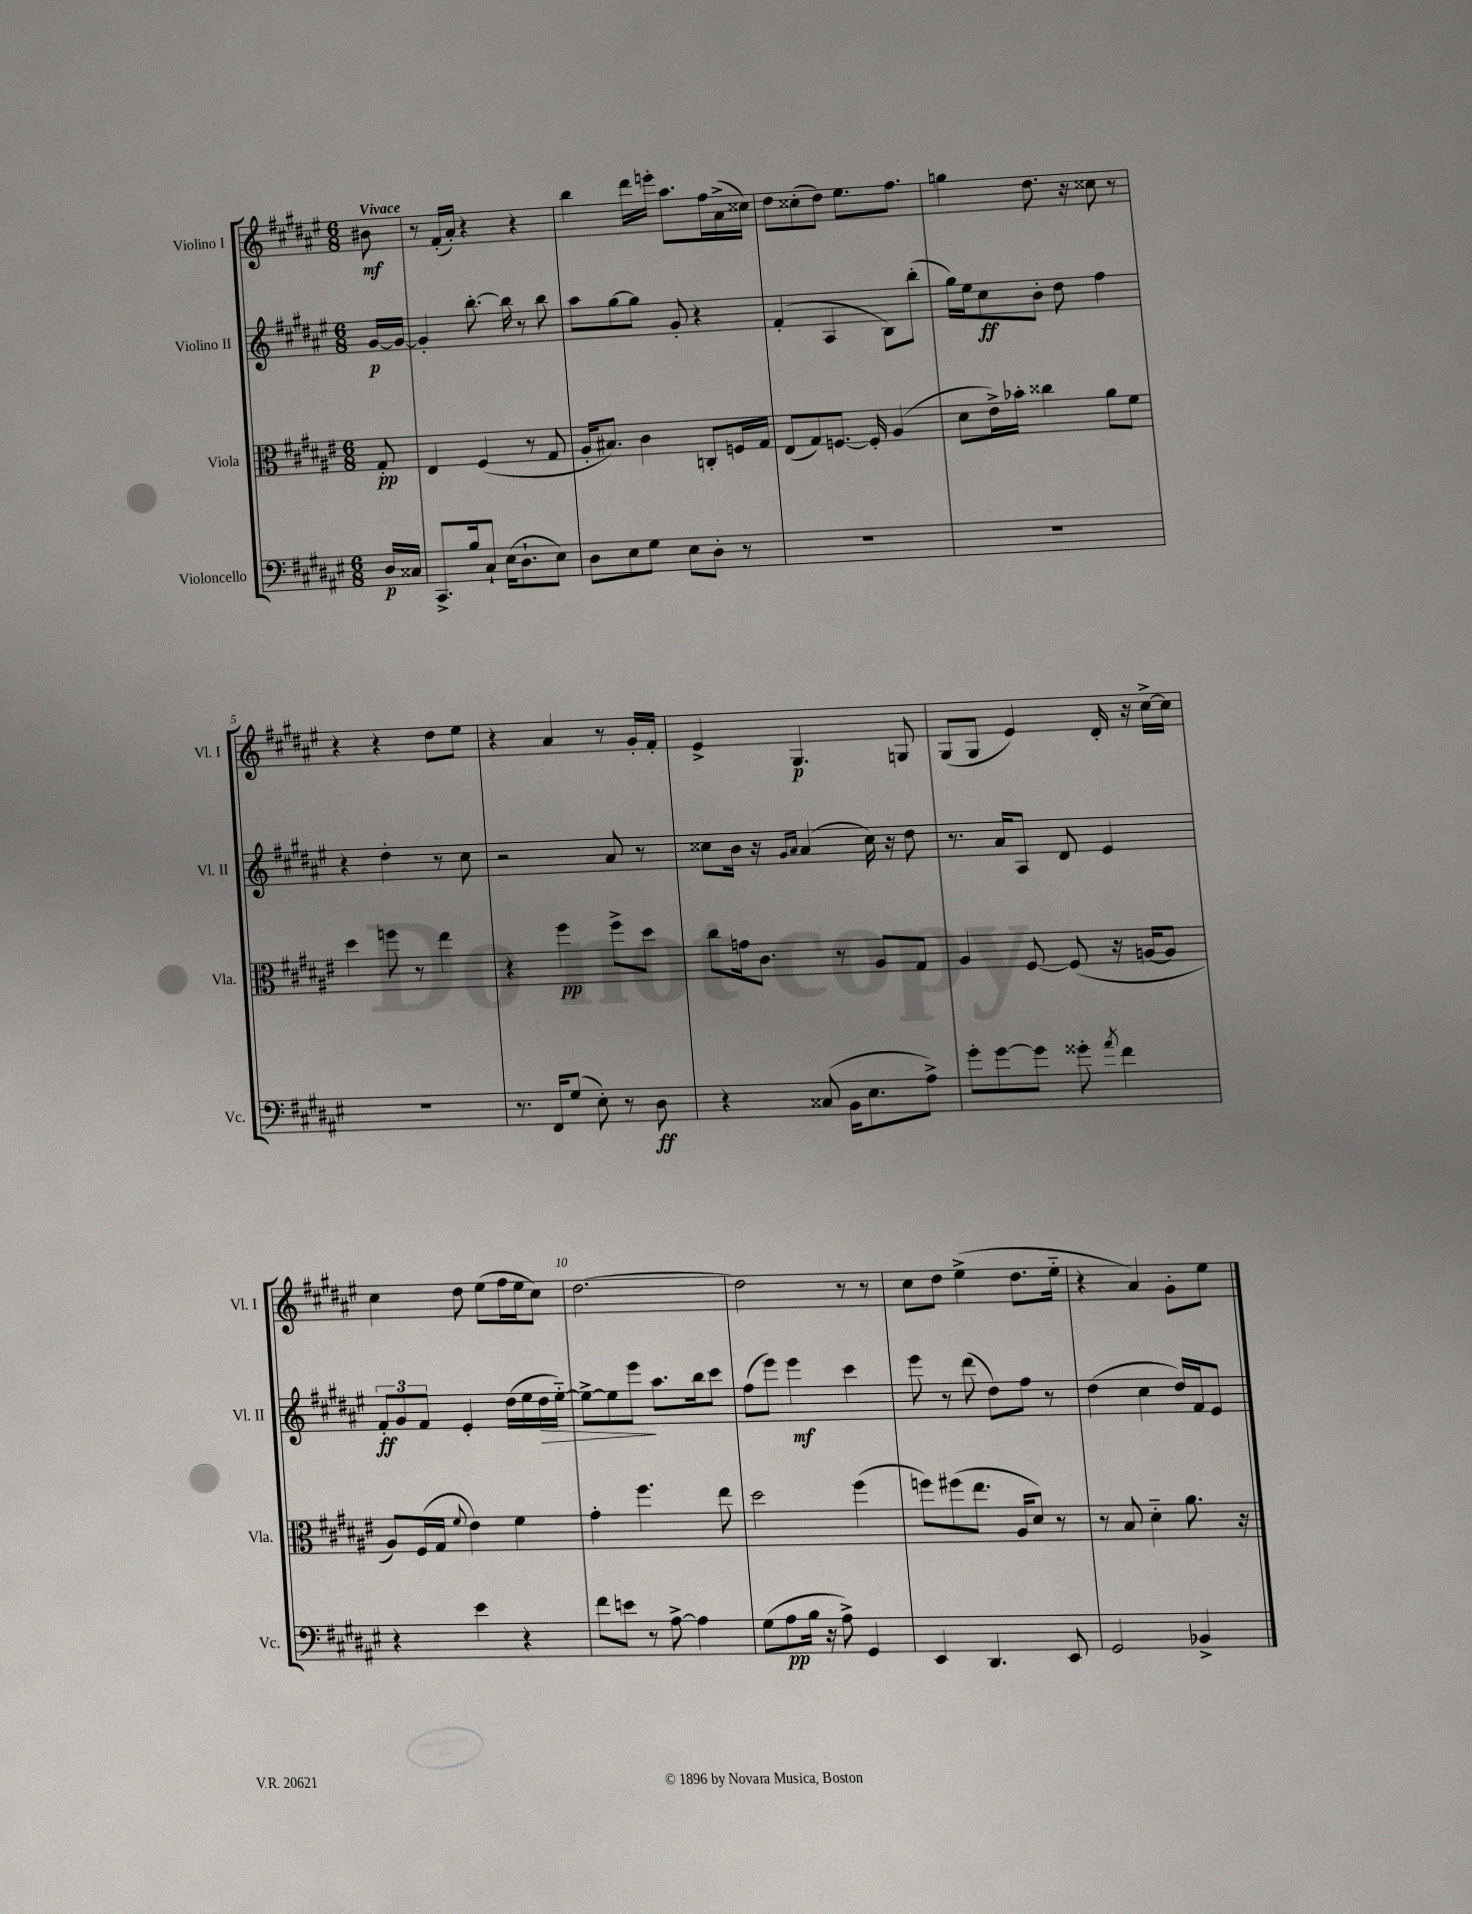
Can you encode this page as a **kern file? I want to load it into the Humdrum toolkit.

**kern	**kern	**kern	**kern
*staff4	*staff3	*staff2	*staff1
*clefF4	*clefC3	*clefG2	*clefG2
*k[f#c#g#d#a#e#]	*k[f#c#g#d#a#e#]	*k[f#c#g#d#a#e#]	*k[f#c#g#d#a#e#]
*M6/8	*M6/8	*M6/8	*M6/8
16D#	8G#'	[16g#	8b#
16C##	.	16g#_	.
=	=	=	=
8.CC#^	4E#	4g#']	8r
.	.	.	(16f#'
16B	.	.	16a#')
8C#`	(4F#	[8.bb'	4r
(16E#	.	.	.
8.D#`	.	16bb]	.
.	8r	8r	4r
8E#)	8G#	8bb	.
=	=	=	=
8D#	16A#'	8aa#	4bb
.	8.B#)	.	.
8E#	.	[8gg#	.
8G#	4c#	8gg#]	16ddd#
.	.	.	16eee'
8E#	.	8g#'	8.aa#
8D#'	8C'	4r	.
.	.	.	16ff#
8r	16F	.	(16a#^
.	16G#	.	16cc##)
=	=	=	=
2.r	(8E#	(4f#'	8dd#
.	8G#)	.	(8cc##'
.	[8.F	4A#	8dd#)
.	.	.	8.ee#
.	16F']	.	.
.	(4A#	8B)	.
.	.	.	8.ff#
.	.	(8bb'	.
=	=	=	=
2.r	8d#	16gg#)	4gg
.	.	16ee#	.
.	16e#^)	8cc#	.
.	16b-'	.	.
.	4cc##	8b'	8.dd#
.	.	8dd#	.
.	.	.	16r
.	8a#	4ff#	8cc##
.	8f#	.	8r
=	=	=	=
2.r	4dd#	4r	4r
.	8ff	4dd#'	4r
.	8r	.	.
.	4ee#	8r	8dd#
.	.	8cc#	8ee#
=	=	=	=
8.r	4r	2r	4r
16FF#	.	.	.
(8G#	4ff#	.	4a#
8E#')	.	.	.
8r	8ff#^	8a#	8r
8D#	8dd#	8r	16g#'
.	.	.	16f#'
=	=	=	=
4r	8cc#	8cc##	4e#^
.	16g	16b	.
.	8.c#	16r	.
.	.	16qqg#	.
.	.	16qqa#	.
(8C##	.	(4a#	4.G#
16BB	8r	.	.
8.E#	.	.	.
.	8A#	16cc##)	.
.	.	16r	.
8A#^)	8G#	8dd#	8G
=	=	=	=
8g#'	4A#	8.r	(8G#
[8g#	.	.	8G#
.	.	16a#	.
8g#]	[8F#	8A#	4e#)
8g##'	(8F#]	8d#	.
8qa#	.	.	.
4f#	16r	4e#	16d#'
.	[16A	.	16r
.	8A]	.	[16cc#^
.	.	.	16cc#]
=	=	=	=
4r	8A#)	12f#'	4cc#
.	.	12g#	.
.	(16F#	.	.
.	.	12f#	.
.	16G#	.	.
.	8qqf#	.	.
4e#	4e#)	4e#'	8dd#
.	.	.	(8ee#
4r	4f#	(16dd#	16ff#
.	.	16ee#	16ee#
.	.	16dd#	8cc#)
.	.	[16ee#'~)	.
=	=	=	=
8f#	4g#'	8ee#^_	[2.dd#
8e	.	8ee#]	.
8r	4.ff#	8eee#	.
[8A#^	.	8.aa#	.
4A#]	.	.	.
.	.	16bb	.
.	8ee#	8ccc#	.
=	=	=	=
(8G#	2dd#	(8ff#	2dd#]
8A#	.	8eee#)	.
16B	.	4eee#	.
16r	.	.	.
8A#^)	.	.	.
4GG#	(4ff#	4ccc#	8r
.	.	.	8r
=	=	=	=
4EE#	8ff)	8eee#	8cc#
.	(8ff#	8r	8dd#
4.DD#	8.ee#	(8ddd#	(4ee#^
.	.	8dd#)	.
.	16A#	.	.
.	8d#)	8ff#	8.dd#
8EE#	8r	8r	.
.	.	.	16ee#'~
=	=	=	=
2GG#	8r	(4dd#	4r
.	8B	.	.
.	4d#'~	4cc#	4a#)
4BB-^	8.a#	16dd#)	8g#'
.	.	16f#	.
.	.	8e#	8ee#
.	16r	.	.
==	==	==	==
*-	*-	*-	*-
